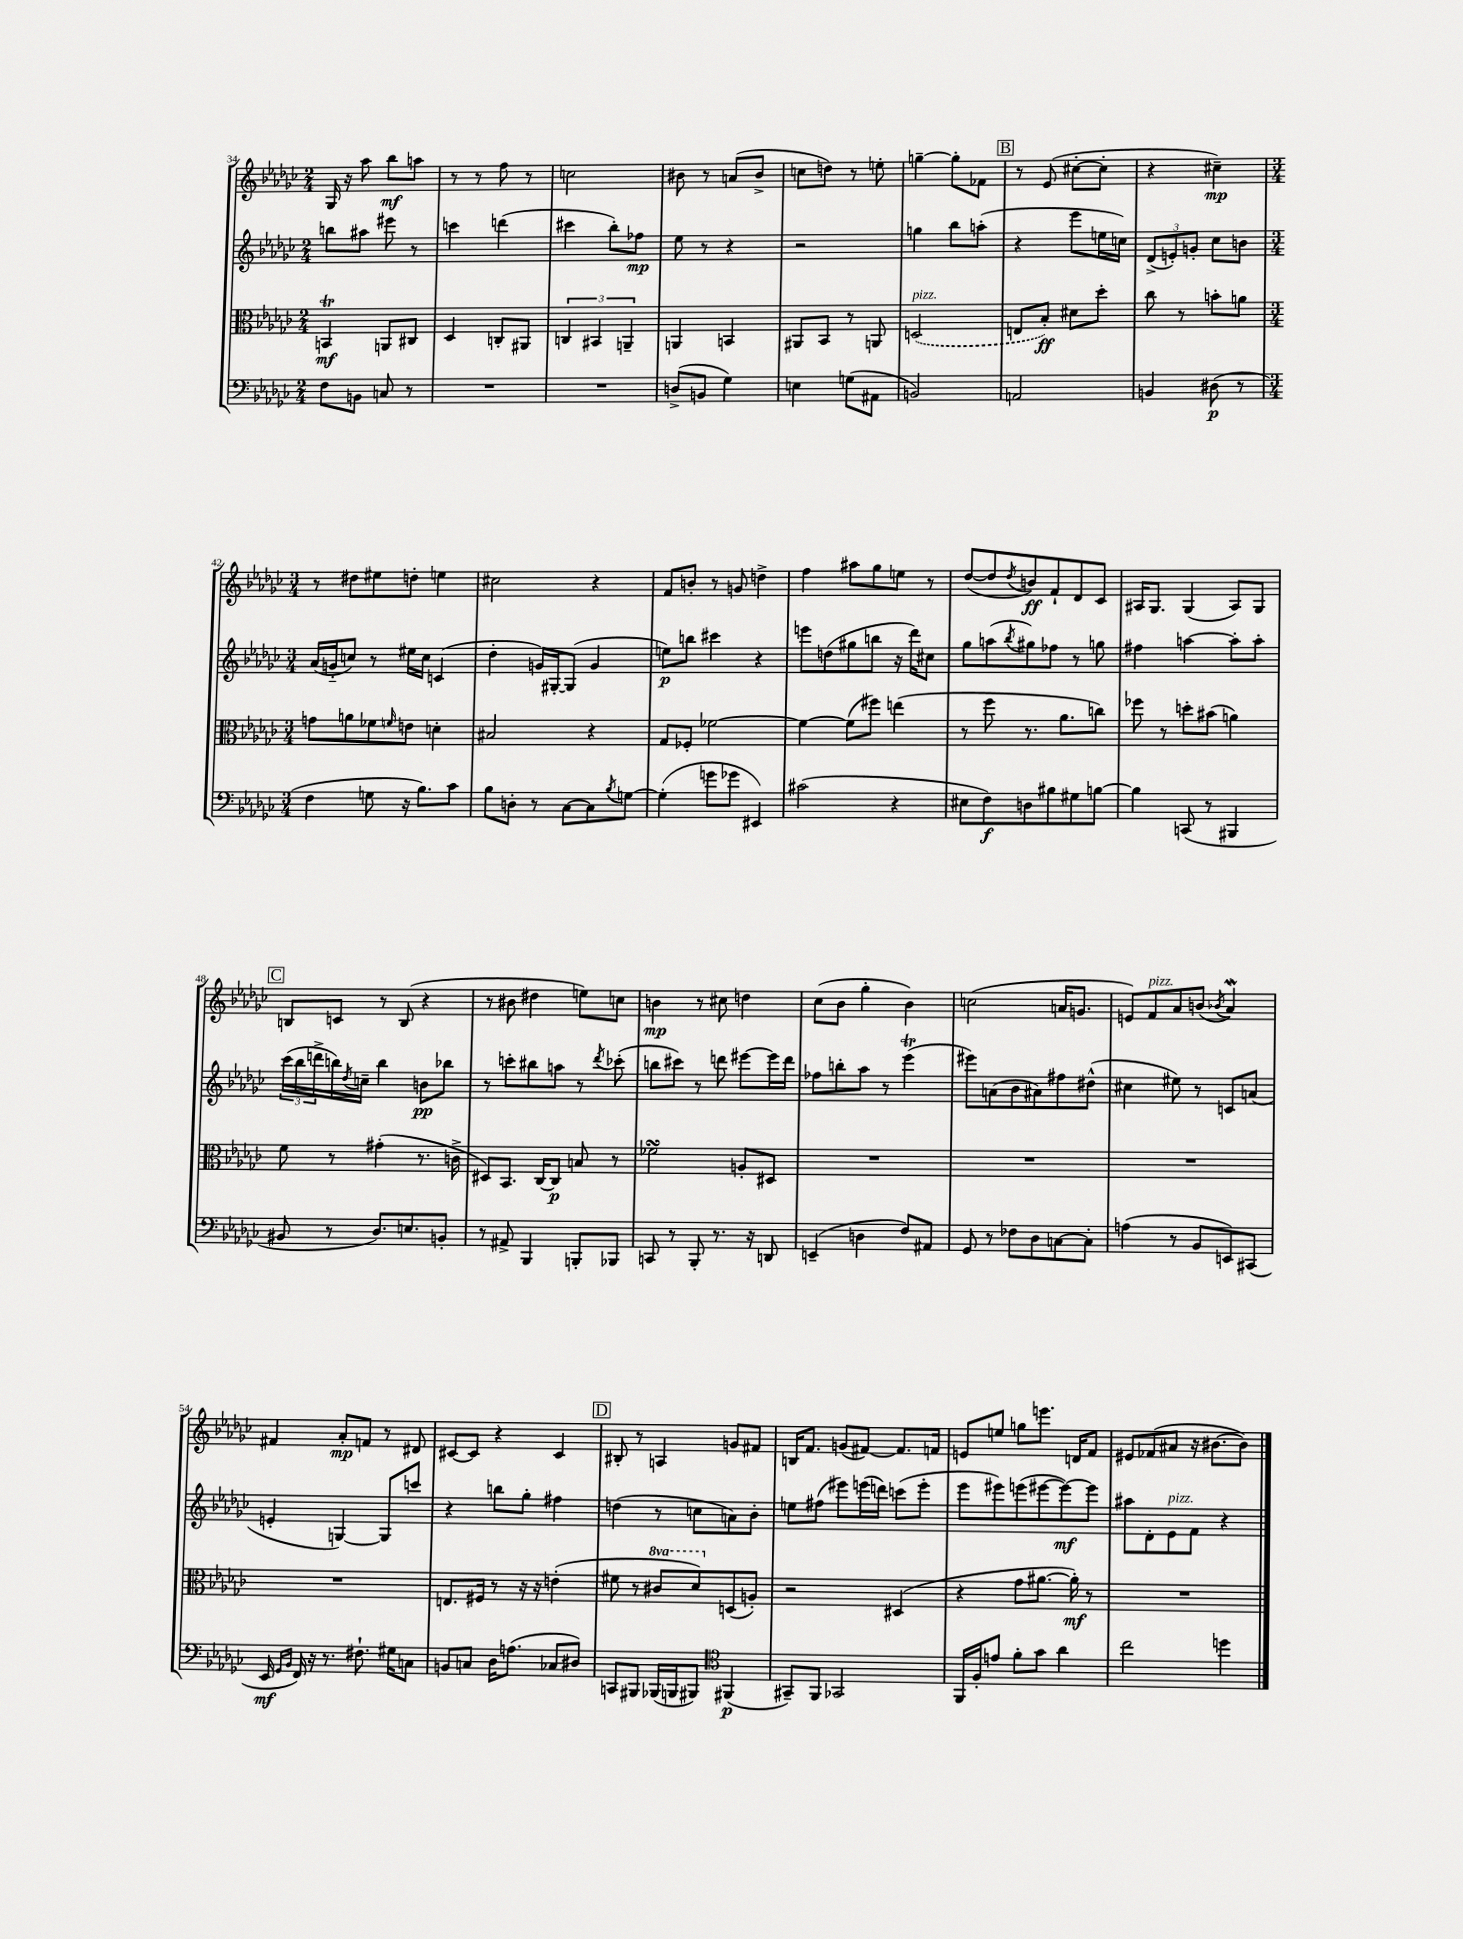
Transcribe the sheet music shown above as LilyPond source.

<<
\new StaffGroup <<
\new Staff = "s0" {
    \clef treble \key ges \major \numericTimeSignature \time 2/4
    ges16 r16 aes''8 bes''8\mf a''8 |
    r8 r8 f''8 r8 |
    c''2 |
    bis'8 r8 a'8( bis'8-> |
    c''8 d''8) r8 e''8-. |
    g''4~-- g''8-. fes'8 |
    \mark \markup { \box "B" } r8 ees'8( cis''8~-. cis''8-. |
    r4 cis''4--\mp) |
    \numericTimeSignature \time 3/4 r8 dis''8 eis''8 d''8-. e''4 |
    cis''2 r4 |
    f'8 b'8-. r8 g'8 d''4-> |
    f''4 ais''8 ges''8 e''8 r8 |
    des''8~( des''8 \acciaccatura { des''8 } b'8\ff) f'8-! des'8 ces'8 |
    ais16 ges8. ges4( ais8) ges8 |
    \mark \markup { \box "C" } b8 c'8 r8 b8( r4 |
    r8 bis'8 dis''4 e''8) c''8 |
    b'4\mp r8 cis''8 d''4 |
    ces''8( bes'8 ges''4-. bes'4) |
    c''2( a'16 g'8. |
    e'8) f'8^\markup { \italic "pizz." } aes'8 b'8( \acciaccatura { bes'8 } aes'4\mordent) |
    fis'4 aes'8-.\mp f'8 r8 dis'8 |
    cis'8~ cis'8 r4 cis'4 |
    \mark \markup { \box "D" } bis8-. r8 a4 g'8 fis'8 |
    b16 f'8. g'8( fis'8~) fis'8. f'16 |
    e'8 e''8 g''8 e'''8. d'16 f'8 |
    eis'8 fes'8( ais'8 r16 bis'8.~ bis'8) \bar "|." |
}
\new Staff = "s1" {
    \clef treble \key ges \major \numericTimeSignature \time 2/4
    b''8 ais''8 eis'''8 r8 |
    c'''4 d'''4( |
    cis'''4 bes''8-.) fes''8\mp |
    ees''8 r8 r4 |
    r2 |
    g''4 bes''8 a''8-.( |
    \mark \markup { \box "B" } r4 ees'''8 e''16 c''16) |
    \tuplet 3/2 { des'8->( e'8-.) g'8-. } ces''8 b'8 |
    \numericTimeSignature \time 3/4 aes'16( g'16-_ c''8) r8 eis''16 c''16 c'4( |
    des''4-. g'16) gis16~-. gis8( g'4 |
    e''8\p) b''8 cis'''4 r4 |
    e'''8 d''8( gis''8 b''8 r16 des'''16) cis''8 |
    ges''8 a''8( \acciaccatura { bes''8 } gis''8) fes''8 r8 g''8 |
    fis''4 a''4~ a''8-. a''8-. |
    \mark \markup { \box "C" } \tuplet 3/2 { ces'''16( bes''16 d'''16-> } b''16) \acciaccatura { des''8 } c''16-- b''4 b'8\pp bes''8 |
    r8 c'''8-. bis''8 a''8 r8 \acciaccatura { des'''8 } ces'''8-.( |
    b''8 cis'''8) r8 d'''8 eis'''8~ eis'''16 d'''16 |
    fes''8 b''8-. aes''8 r8 ees'''4\trill( |
    eis'''8) a'8( bes'8 ais'8) fis''8 dis''8-^( |
    cis''4 eis''8) r8 c'8 a'8( |
    e'4-. g4~) g8 c'''8 |
    r4 b''8 ges''8-. fis''4 |
    \mark \markup { \box "D" } d''4( r8 c''8 a'8) bes'8-. |
    e''8 fis''8( eis'''8) e'''16( d'''16) c'''8( e'''8-. |
    ees'''8 eis'''8) e'''8( eis'''8~ eis'''8~\mf) eis'''8 |
    ais''8 des'8-. ees'8^\markup { \italic "pizz." } f'8 r4 \bar "|." |
}
\new Staff = "s2" {
    \clef alto \key ges \major \numericTimeSignature \time 2/4 \set Staff.ottavationMarkups = #ottavation-simple-ordinals
    b,4\trill\mf a,8 cis8 |
    des4 c8-. ais,8 |
    \tuplet 3/2 { c4 bis,4 a,4-- } |
    a,4 b,4 |
    ais,8 bes,8 r8 a,8 |
    \once \slurDashed d2^\markup { \italic "pizz." }( |
    \mark \markup { \box "B" } e8 bes8-.\ff) dis'8 des''8-. |
    ces''8 r8 b'8-. a'8 |
    \numericTimeSignature \time 3/4 g'8 a'8 fes'8 \grace { f'16 } e'8 d'4-. |
    bis2 r4 |
    ges8 fes8-. fes'2~ |
    fes'4~ fes'8( fis''8) e''4( |
    r8 f''8 r8. aes'8. c''8) |
    fes''8 r8 d''8-. bis'8( a'4) |
    \mark \markup { \box "C" } f'8 r8 gis'4-.( r8. c'16-> |
    dis8) bes,8. ces16~ ces8\p b8 r8 |
    fes'2\turn a8-. dis8 |
    R2. |
    R2. |
    R2. |
    R2. |
    e8. fis16 r8 r16 r16 e'4-.( |
    \mark \markup { \box "D" } fis'8 r8 \ottava #1 cis''8 des''8) \ottava #0 d8( a8-.) |
    r2 dis4( |
    r4 ges'8 ais'8.~ ais'16-.\mf) r8 |
    R2. \bar "|." |
}
\new Staff = "s3" {
    \clef bass \key ges \major \numericTimeSignature \time 2/4
    f8 b,8 c8 r8 |
    R2 |
    R2 |
    d8->( b,8 ges4) |
    e4 g8( ais,8 |
    b,2) |
    \mark \markup { \box "B" } a,2 |
    b,4 dis8\p( r8 |
    \numericTimeSignature \time 3/4 f4 g8 r16 bes8.) ces'8 |
    bes8 d8-. r8 ces8~ ces8 \acciaccatura { bes8 } g8~ |
    g4-.( g'8 ges'8 eis,4) |
    cis'2( r4 |
    eis8 f8\f) d8 bis8 gis8 b8~ |
    b4 c,8( r8 bis,,4 |
    \mark \markup { \box "C" } bis,8 r8 des8.) e8. b,8-. |
    r8 ais,8-> bes,,4 b,,8-. bes,,8 |
    c,8 r8 bes,,8-. r8. r16 d,8 |
    e,4--( d4 f8) ais,8 |
    ges,8 r8 fes8 des8 c8~ c8-. |
    a4( r8 bes,8 e,8) cis,8( |
    ees,16\mf \grace { ges,16 bes,16 } f,16) r16 r8. fis8.-! gis16 c8 |
    b,8 c8 des16 a8.( ces8 dis8) |
    \mark \markup { \box "D" } c,8 bis,,8 bes,,16( b,,16 bis,,8) \clef tenor fis,4\p( |
    gis,8--) f,8 ges,2 |
    f,16 f16-. e'8 f'8-. ges'8 aes'4 |
    ces''2 d''4 \bar "|." |
}
>>
>>
\layout { \context { \Score currentBarNumber = #34 } }
